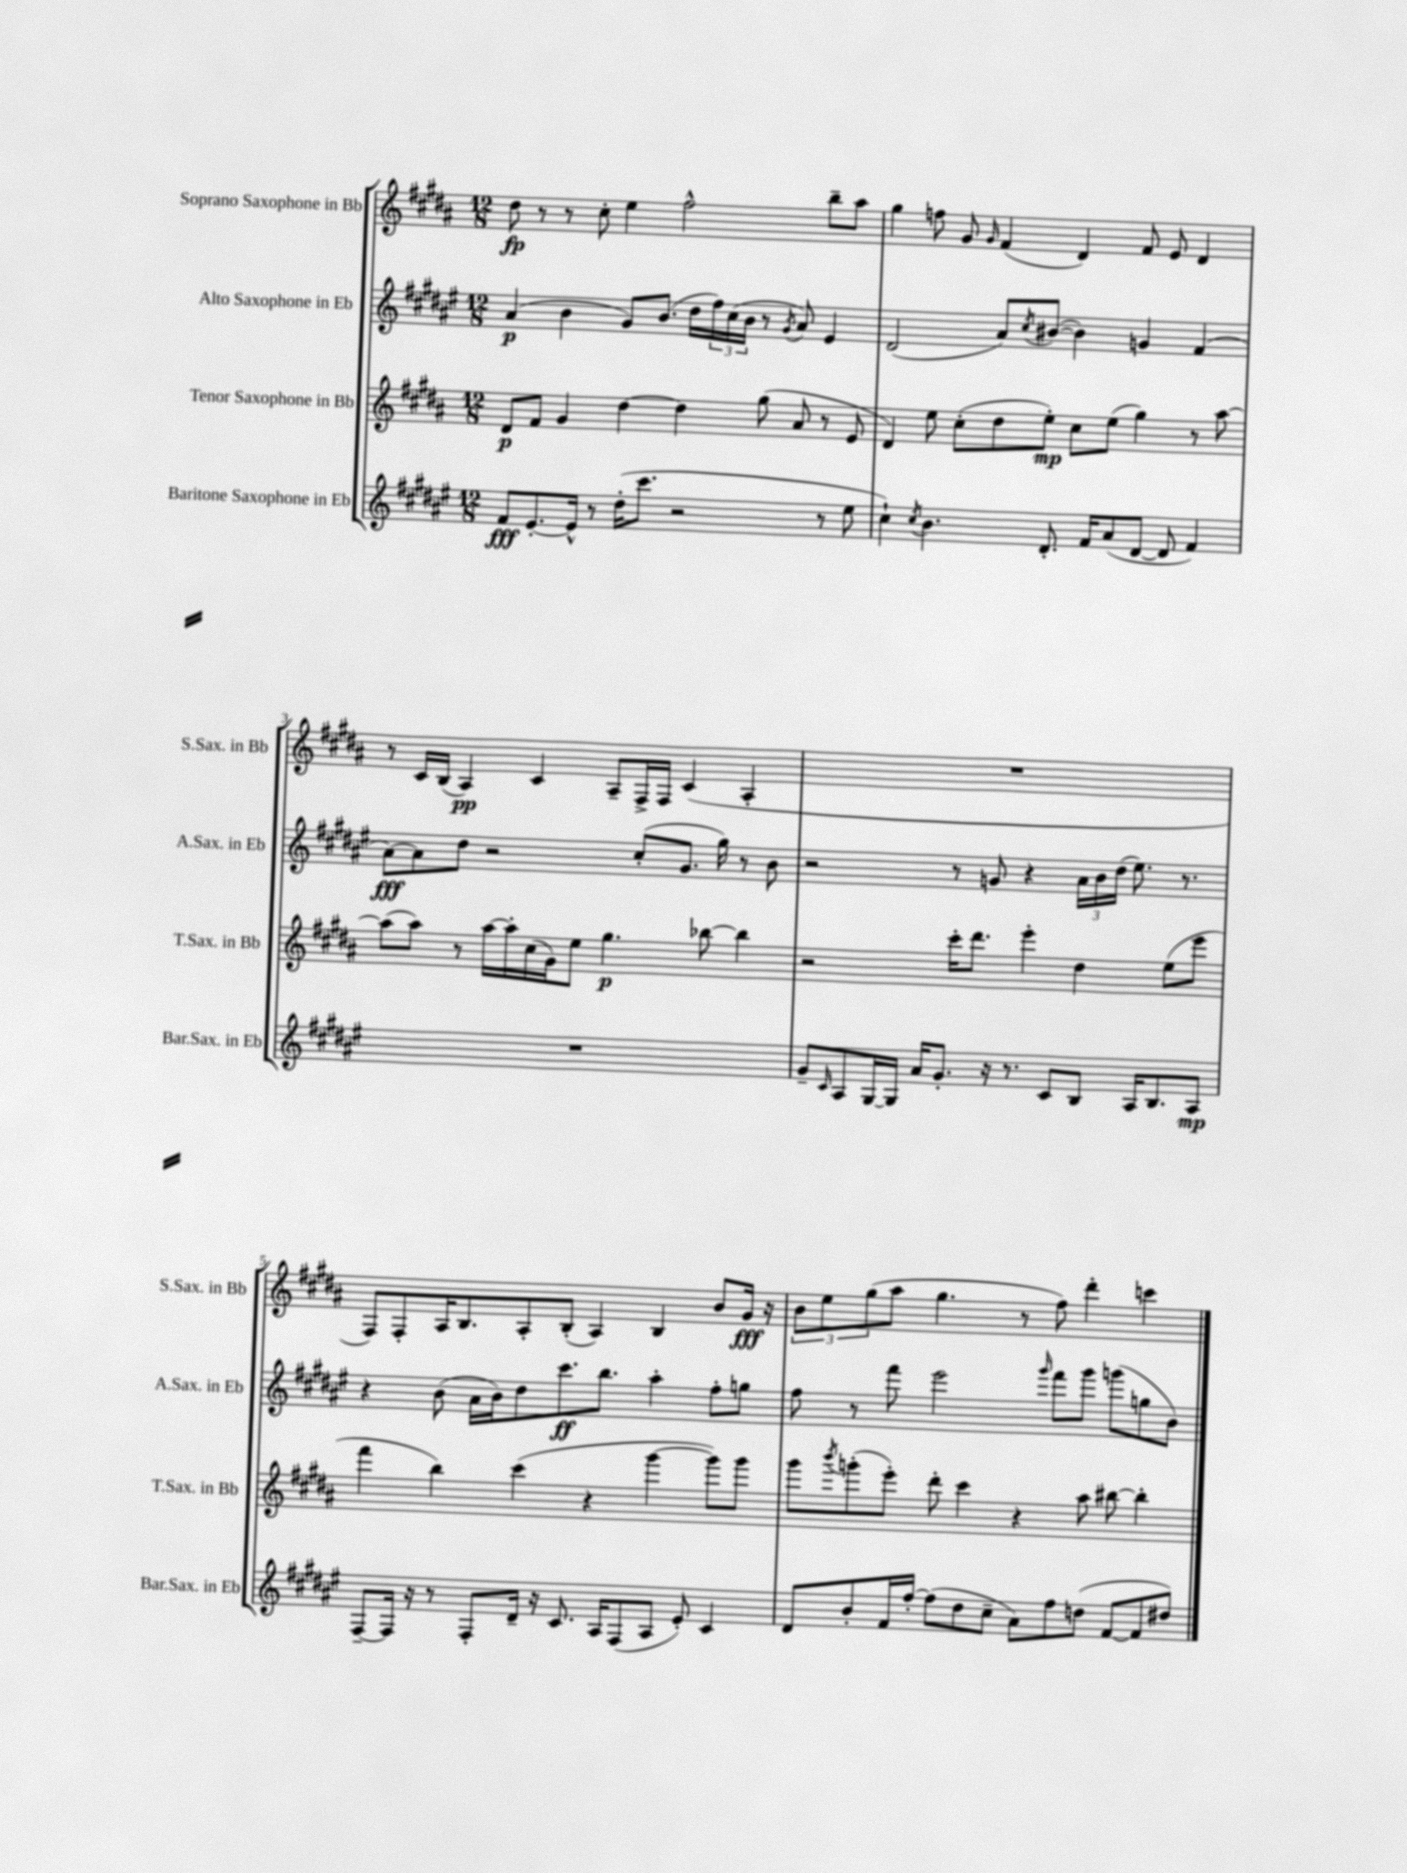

**kern	**kern	**kern	**kern
*staff4	*staff3	*staff2	*staff1
*clefG2	*clefG2	*clefG2	*clefG2
*k[f#c#g#d#a#e#]	*k[f#c#g#d#a#]	*k[f#c#g#d#a#e#]	*k[f#c#g#d#a#]
*M12/8	*M12/8	*M12/8	*M12/8
8f#/L	8d#/L	(4a#/	8dd#\
[8.e#'/	8f#/J	.	8r
.	4g#/	4b\	8r
16e#^^/]Jk	.	.	.
8r	.	.	8cc#'\
(16dd#'\LK	[4dd#\	8g#/L)	4ee\
8.ccc#\J	.	.	.
.	.	(8.b/J	.
2r	4dd#\]	.	2ff#^^\
.	.	16dd#\LL	.
.	.	24ff#\)	.
.	.	(24cc#\	.
.	.	24b\JJ	.
.	(8gg#\	8r	.
.	.	8qg#/	.
.	8a#/	8a#/)	.
8r	8r	4e#/	8bb~\L
8ee#\	8e/	.	8aa#\J
=	=	=	=
4cc#`\)	4d#/)	(2d#/	4gg#\
8qcc#/	.	.	.
4.b\	8ee\	.	8ff\
.	(8cc#'\L	.	8g#/
.	.	.	16qqg#/
.	8dd#\	8a#/L)	(4f#/
.	.	8qcc#/	.
8.d#'/	8ee'\J)	([8b#/J	.
.	8cc#\L	4b#\])	4d#/)
16f#/LK	.	.	.
(8a#/	(8ee\J	.	.
[8d#/J	4gg#\)	4g/	8f#/
8d#/]	.	.	8e/
4f#/)	8r	(4f#/	4d#/
.	[8aa#\	.	.
=	=	=	=
1.r	(8aa#\]L	[8a#\L)	8r
.	8aa#\J)	8a#\]	16c#/LL
.	.	.	(16B/JJ
.	8r	8dd#\J	4A#/)
.	[16aa#\LL	2r	.
.	16aa#'\]	.	.
.	(16cc#\	.	4c#/
.	16g#\J)	.	.
.	8ee\J	.	.
.	4.gg#\	.	8A#~/L
.	.	(8cc#'/L	16F#^/L
.	.	.	16F#/JJ
.	.	8.g#/J	(4c#/
.	[8bb-\	.	.
.	.	16gg#\)	.
.	4bb-\]	8r	4A#'/
.	.	8b\	.
=	=	=	=
8g#~/L	2r	2r	1.r
16qqc#/	.	.	.
8A#/	.	.	.
[16G#/L	.	.	.
16G#/]JJ	.	.	.
16a#/LK	.	.	.
8.g#'/J	.	.	.
.	16ccc#'\LK	8r	.
.	8.ddd#\J	.	.
16r	.	8g/	.
8.r	.	.	.
.	4eee'\	4r	.
8c#/L	.	.	.
8B/J	4dd#\	24a#\LL	.
.	.	24b\	.
.	.	(24dd#\JJ	.
16A#/LK	.	8.ee#\)	.
8.B/	.	.	.
.	(8ee\L	.	.
.	.	8.r	.
8A#/J	8eee\J	.	.
=	=	=	=
[8F#~/L	4fff#\	4r	8F#/L)
16F#/]Jk	.	.	8F#'/
16r	.	.	.
8r	4bb\)	(8b\	16A#/K
.	.	.	8.B/
8F#'/L	.	16a#\LL	.
.	.	16b\J)	.
16d#~/Jk	(4ccc#\	8dd#\	8A#'/
16r	.	.	.
8.c#/	.	8.ccc#\	(8B'/J
.	4r	.	4A#/)
16A#/LK	.	8.bb\J	.
(8F#/	.	.	.
8A#/J	[4ggg#\	4aa#'\	4B/
8e#'/)	.	.	.
4c#/	8ggg#\]L)	8ff#'\L	8b/L
.	8ggg#\J	8gg\J	16g#/Jk
.	.	.	16r
=	=	=	=
8d#/L	8ggg#\L	8ff#\	12b\L
.	.	.	12ee\
.	8qbbb/	.	.
8b'/	(8ggg'\	8r	.
.	.	.	(12gg#\
16f#/L	8eee'\J)	8fff#\	8aa#\J
[16ff#'/JJ	.	.	.
(8ff#\]L	8ddd#'\	2eee#\	4.gg#\
8dd#\	4ccc#\	.	.
8cc#~\J	.	.	.
8a#\L)	4r	.	8r
.	.	16qqggg#/	.
8ff#\	.	8fff#\L	8ff#\)
(8dd\J	8aa#\	8ggg#\J	4ddd#'\
[8f#/L	[8bb#\	(8ggg\L	.
8f#/]	4bb#'\]	8gg\	4ccc\
8dd#/J)	.	8b\J)	.
==	==	==	==
*-	*-	*-	*-
